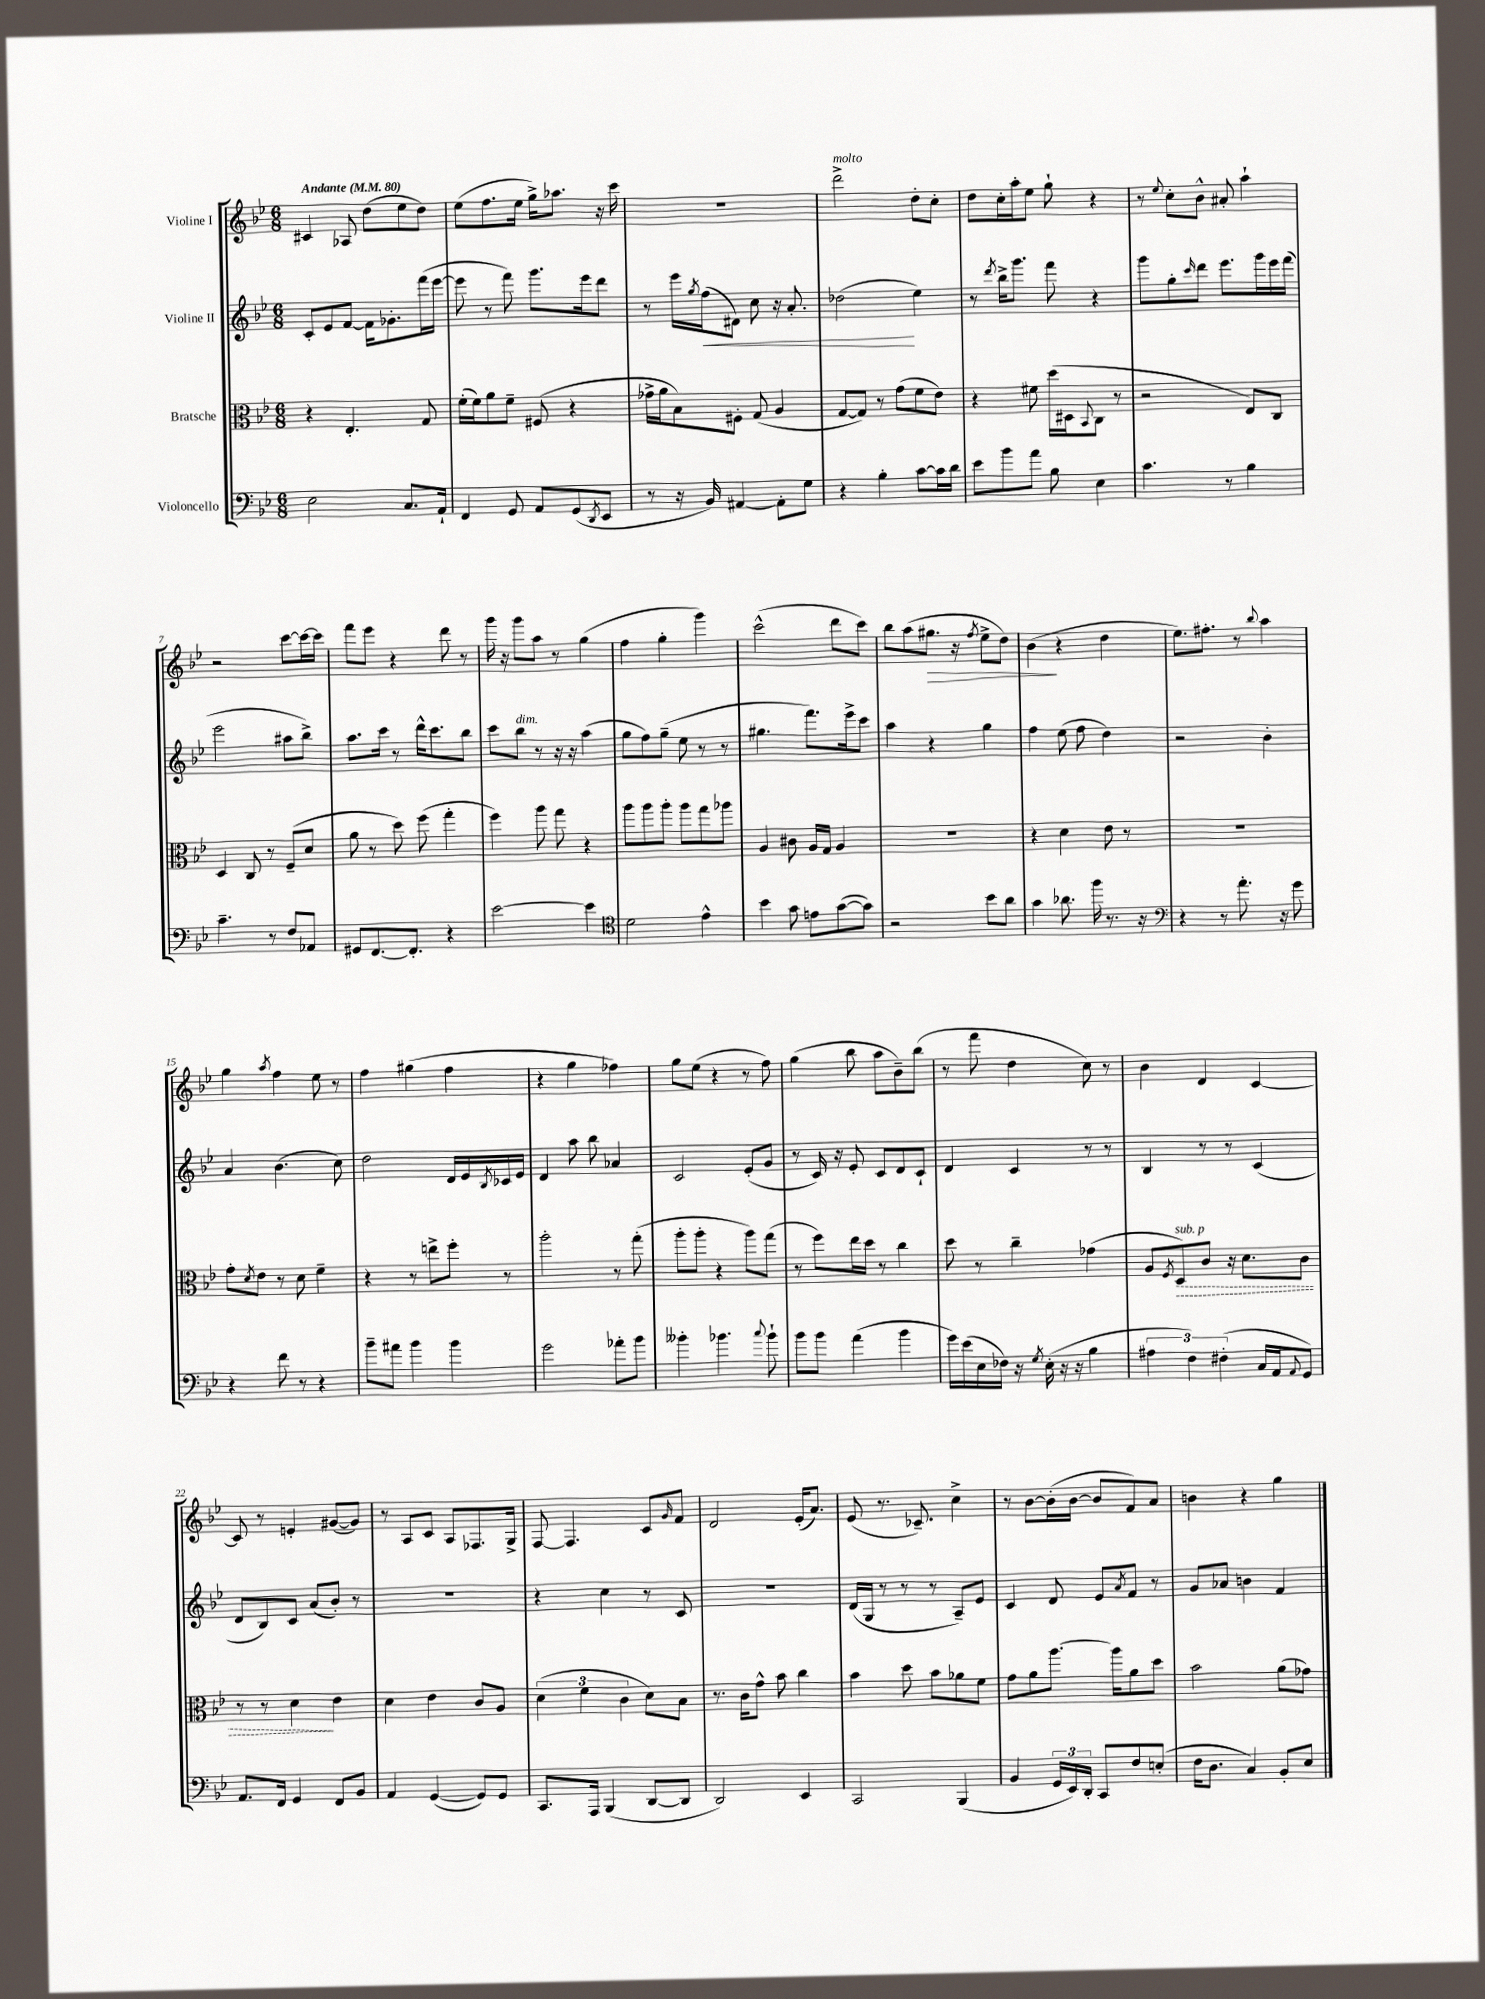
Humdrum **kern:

**kern	**kern	**dynam	**kern	**dynam	**kern	**dynam
*part4	*part3	*part3	*part2	*part2	*part1	*part1
*staff4	*staff3	*staff3	*staff2	*staff2	*staff1	*staff1
*I"Violoncello	*I"Bratsche	*	*I"Violine II	*	*I"Violine I	*
*clefF4	*clefC3	*	*clefG2	*	*clefG2	*
*k[b-e-]	*k[b-e-]	*	*k[b-e-]	*	*k[b-e-]	*
*M6/8	*M6/8	*	*M6/8	*	*M6/8	*
*MM80	*MM80	*	*MM80	*	*MM80	*
=1	=1	=1	=1	=1	=1	=1
!	!	!	!	!	!LO:TX:a:B:t=Andante	!
2E-\	4r	.	8c'/L	.	4c#X/	.
.	.	.	8e-/	.	.	.
.	4.E-'/	.	[8f/J	.	8A-X/	.
.	.	.	16f\KL]	.	(8dd\L	.
.	.	.	8.g-X'\	.	.	.
8.C/L	.	.	.	.	8ee-\	.
.	8G/	.	(16fff\L	.	8dd\J)	.
16AA`/Jk	.	.	[16eee-\JJ	.	.	.
=2	=2	=2	=2	=2	=2	=2
4FF/	(16f'\LL	.	8eee-\]	.	(8ee-\L	.
.	16f\J)	.	.	.	.	.
.	8a\	.	8r	.	8.ff\	.
8GG/	8f~\J	.	8fff\)	.	.	.
.	.	.	.	.	16ee-\Jk	.
8AA/L	(8F#X/	.	8.ggg\L	.	16gg^\KL)	.
.	.	.	.	.	8.aa-X\J	.
(8GG/	4r	.	.	.	.	.
.	.	.	16eee-\k	.	.	.
8qDD/	.	.	.	.	.	.
8EE-/J	.	.	8ddd\J	.	16r	.
.	.	.	.	.	16ccc\	.
=3	=3	=3	=3	=3	=3	=3
8r	16g-X^\LL	.	8r	.	2.r	.
.	16a\J	.	.	.	.	.
16r	8B-\)	.	16eee-\LL	.	.	.
.	.	.	8qgg/	.	.	.
!	!	!	!	!LO:HP:b	!	!
16BB-/)	.	.	(16ff\J	<	.	.
[4AA#X/	8F#X'\J	.	8d#X\J)	.	.	.
.	(8G/	.	8cc\	.	.	.
8AA#'\L]	4A/	.	16r	.	.	.
.	.	.	8.a'/	.	.	.
8G\J	.	.	.	.	.	.
=4	=4	=4	=4	=4	=4	=4
!	!	!	!	!	!LO:TX:a:i:t=molto	!
4r	[8G/L	.	(2dd-X\	.	2ddd^\	.
.	8G/J])	.	.	.	.	.
4B-'\	8r	.	.	.	.	.
.	(8g\L	.	.	.	.	.
[8c\L	8f\	.	4ee-\)	[	8dd'\L	.
16c\L]	8e-\J)	.	.	.	8cc'\J	.
16d\JJ	.	.	.	.	.	.
=5	=5	=5	=5	=5	=5	=5
8e-\L	4r	.	8r	.	8dd\L	.
.	.	.	8qddd/	.	.	.
8b-\	.	.	16bb-^\KL	.	16cc'\L	.
.	.	.	8.ggg\J	.	16aa'\J	.
8a\J	8f#X\	.	.	.	8ee-\J	.
8B-\	(16dd\LL	.	8fff\	.	8gg`\	.
.	16D#X\J	.	.	.	.	.
.	8qqBB-/	.	.	.	.	.
4E-\	8C\J	.	4r	.	4r	.
.	8r	.	.	.	.	.
=6	=6	=6	=6	=6	=6	=6
4.c\	2r	.	8ggg\L	.	8r	.
.	.	.	.	.	8qqee-/	.
.	.	.	8gg'\	.	8cc'\L	.
.	.	.	16qqccc/	.	.	.
.	.	.	8ddd\J	.	8b-^^\J	.
8r	.	.	8.eee-\L	.	8a#X'/	.
4B-\	8E-/L)	.	.	.	4aa`\	.
.	.	.	16ggg\L	.	.	.
.	8C/J	.	16eee-\	.	.	.
.	.	.	(16fff\JJ	.	.	.
!!LO:LB:g=z
=7	=7	=7	=7	=7	=7	=7
4.c~\	4D/	.	2eee-\	.	2r	.
.	8C/	.	.	.	.	.
8r	8r	.	.	.	.	.
8F/L	(8F~/L	.	8aa#X\L	.	[8ccc\L	.
8AA-X/J	8d/J	.	8bb-^\J)	.	16ccc\L_	.
.	.	.	.	.	16ccc\JJ]	.
=8	=8	=8	=8	=8	=8	=8
8GG#X/L	8a\	.	8.aa\L	.	8fff\L	.
[8.FF/	8r	.	.	.	8eee-\J	.
.	.	.	16ccc\Jk	.	.	.
.	8dd\)	.	8r	.	4r	.
8.FF'/J]	.	.	.	.	.	.
.	(8ff\	.	16ddd^^\KL	.	.	.
.	.	.	8.ccc\	.	.	.
4r	4gg'\	.	.	.	8ddd\	.
.	.	.	8bb-\J	.	8r	.
=9	=9	=9	=9	=9	=9	=9
[2e-\	4ff\)	.	8ccc\L	.	16ggg\	.
.	.	.	.	.	16r	.
!	!	!	!LO:TX:a:i:t=dim.	!	!	!
.	.	.	8bb-\J	.	8ggg\L	.
.	8aa\	.	8r	.	8aa\J	.
.	8gg\	.	16r	.	8r	.
.	.	.	16r	.	.	.
4e-\]	4r	.	(4aa\	.	(4gg\	.
=10	=10	=10	=10	=10	=10	=10
*clefC4	*	*	*	*	*	*
2d\	8aa\L	.	8gg\L	.	4ff\	.
.	8aa\	.	8ff\)	.	.	.
.	8aa'\J	.	(8gg~\J	.	4gg'\	.
.	8aa\L	.	8ee-\	.	.	.
4e-^^\	8gg\	.	8r	.	4ggg\)	.
.	8aa-X\J	.	8r	.	.	.
=11	=11	=11	=11	=11	=11	=11
4b-\	4A/	.	4.gg#X\	.	(2ccc^^\	.
8g\	8c#X\	.	.	.	.	.
8en\L	16A/LL	.	8.fff\L)	.	.	.
.	16G/JJ	.	.	.	.	.
([8g\	4A/	.	.	.	8ddd\L	.
.	.	.	16eee-^\k	.	.	.
8g\J])	.	.	8ccc\J	.	8ccc\J)	.
=12	=12	=12	=12	=12	=12	=12
2r	2.r	.	4aa\	.	8bb-\L	.
.	.	.	.	.	(8aa\	.
!	!	!	!	!	!	!LO:HP:b
.	.	.	4r	.	8.gg#X\J	>
.	.	.	.	.	16r	.
.	.	.	.	.	8qff/	.
8b-\L	.	.	4gg\	.	8ee-^\L	.
8a\J	.	.	.	.	8dd\J)	.
=13	=13	=13	=13	=13	=13	=13
4g\	4r	.	4ff\	.	(4b-\	.
8.a-X\	4d\	.	(8ee-\	.	4r	]
.	.	.	8ff\	.	.	.
16ff\	.	.	.	.	.	.
8.r	8e-\	.	4dd\)	.	4dd\	.
.	8r	.	.	.	.	.
16r	.	.	.	.	.	.
=14	=14	=14	=14	=14	=14	=14
*clefF4	*	*	*	*	*	*
4r	2.r	.	2r	.	8.ee-\L)	.
.	.	.	.	.	8.ff#X'\J	.
8r	.	.	.	.	.	.
8.a'\	.	.	.	.	8r	.
.	.	.	.	.	8qqbb-/	.
.	.	.	4b-'\	.	4aa\	.
16r	.	.	.	.	.	.
8g\	.	.	.	.	.	.
!!LO:LB:g=z
=15	=15	=15	=15	=15	=15	=15
4r	8g'\L	.	4a/	.	4gg\	.
.	8qd/	.	.	.	.	.
.	8e-\J	.	.	.	.	.
.	.	.	.	.	8qaa/	.
8f\	8r	.	(4.b-\	.	4ff\	.
8r	8d\	.	.	.	.	.
4r	4f~\	.	.	.	8ee-\	.
.	.	.	8cc\)	.	8r	.
=16	=16	=16	=16	=16	=16	=16
8b-~\L	4r	.	2dd\	.	4ff\	.
8a#X\J	.	.	.	.	.	.
4b-\	8r	.	.	.	(4gg#X\	.
.	8een^\L	.	.	.	.	.
4b-\	8ff'\J	.	16d/LL	.	4ff\	.
.	.	.	16e-/	.	.	.
.	.	.	8qB-/	.	.	.
.	8r	.	16c-X/	.	.	.
.	.	.	16e-/JJ	.	.	.
=17	=17	=17	=17	=17	=17	=17
2g\	2aa'\	.	4d/	.	4r	.
.	.	.	8aa\	.	4gg\	.
.	.	.	8bb-\	.	.	.
8a-X'\L	8r	.	4a-X/	.	4ff-X\)	.
8b-\J	(8gg'\	.	.	.	.	.
=18	=18	=18	=18	=18	=18	=18
4b--X'\	8aa'\L	.	2c/	.	8gg\L	.
.	8aa'\J	.	.	.	(8ee-\J	.
4.b-X\	4r	.	.	.	4r	.
.	8aa\L)	.	(8e-'/L	.	8r	.
8qqcc/	.	.	.	.	.	.
8b-`\	(8gg\J	.	8g/J	.	8ff\)	.
=19	=19	=19	=19	=19	=19	=19
8b-\L	8r	.	8r	.	(4gg\	.
8b-\J	8ff\L)	.	16c/)	.	.	.
.	.	.	16r	.	.	.
(4a\	16ee-\L	.	8e-'/	.	8bb-\	.
.	16dd\JJ	.	.	.	.	.
.	8r	.	8c/L	.	8aa\L	.
4b-\	4cc\	.	8d/	.	8b-~\)	.
.	.	.	8c`/J	.	(8bb-\J	.
=20	=20	=20	=20	=20	=20	=20
16g\LL)	8dd\	.	4d/	.	8r	.
(16e-\	.	.	.	.	.	.
16E-\	8r	.	.	.	8fff\	.
16F-X\JJ)	.	.	.	.	.	.
16r	4cc~\	.	4c/	.	4dd\	.
8qG/	.	.	.	.	.	.
(16E-'\	.	.	.	.	.	.
16r	.	.	.	.	.	.
16r	.	.	.	.	.	.
4B-\	(4g-X\	.	8r	.	8cc\)	.
.	.	.	8r	.	8r	.
=21	=21	=21	=21	=21	=21	=21
6A#X\	8A/L	.	4B-/	.	4b-\	.
.	8qF/	.	.	.	.	.
!	!LO:TX:a:i:t=sub. p	!	!	!	!	!
!	!	!LO:HP:b	!	!	!	!
.	8D/)	>	.	.	.	.
6F\)	.	.	.	.	.	.
.	8c/J	.	8r	.	4d/	.
(6F#X'\	.	.	.	.	.	.
.	16r	.	8r	.	.	.
.	8.d\L	.	.	.	.	.
16C/LL	.	.	(4c/	.	[4c/	.
16AA/J	.	.	.	.	.	.
8qqAA/	.	.	.	.	.	.
8GG/J)	8c\J	.	.	.	.	.
!!LO:LB:g=z
=22	=22	=22	=22	=22	=22	=22
8.AA/L	8r	.	8d/L	.	8c/]	.
.	8r	.	8B-/)	.	8r	.
16FF/Jk	.	.	.	.	.	.
4GG/	4d\	.	8c/J	.	4en'/	.
.	.	.	(8a/L	.	.	.
8FF/L	4e-\	]	8b-'/J)	.	([8g#X/L	.
8BB-/J	.	.	8r	.	8g#/J])	.
=23	=23	=23	=23	=23	=23	=23
4AA/	4d\	.	2.r	.	8r	.
.	.	.	.	.	8A/L	.
([4GG/	4e-\	.	.	.	8c/J	.
.	.	.	.	.	8A/L	.
8GG/L])	8c/L	.	.	.	8.F-X/	.
8GG/J	8A/J	.	.	.	.	.
.	.	.	.	.	16G^/Jk	.
=24	=24	=24	=24	=24	=24	=24
8.CC/L	(6d\	.	4r	.	[8F/	.
.	.	.	.	.	4.F/]	.
.	6f\	.	.	.	.	.
16AAA/Jk	.	.	.	.	.	.
(4BBB-/	.	.	4cc\	.	.	.
.	6c\	.	.	.	.	.
[8DD/L	8d\L)	.	8r	.	8c/L	.
.	.	.	.	.	16qqg/	.
8DD/J]	8B-\J	.	8c/	.	8f/J	.
=25	=25	=25	=25	=25	=25	=25
2DD/)	8.r	.	2.r	.	2d/	.
.	16c\KL	.	.	.	.	.
.	8g^^\J	.	.	.	.	.
.	8b-\	.	.	.	.	.
4EE-/	4cc\	.	.	.	(16e-'/KL	.
.	.	.	.	.	8.a/J)	.
=26	=26	=26	=26	=26	=26	=26
2CC/	4b-\	.	(16d/LL	.	(8e-/	.
.	.	.	16G/JJ	.	.	.
.	.	.	8r	.	8.r	.
.	8dd\	.	8r	.	.	.
.	.	.	.	.	8.c-X~/)	.
.	8b-\L	.	8r	.	.	.
(4BBB-/	8a-X\	.	8A~/L)	.	4cc^\	.
.	8f\J	.	8e-/J	.	.	.
=27	=27	=27	=27	=27	=27	=27
4BB-/	8g\L	.	4c/	.	8r	.
.	8a\	.	.	.	[8b-\L	.
24GG/LL	[8.aa\J	.	8d/	.	(16b-'\L]	.
24EE-/)	.	.	.	.	.	.
.	.	.	.	.	[16b-\JJ	.
24DD'/JJ	.	.	.	.	.	.
8CC/L	.	.	8e-/L	.	8b-/L]	.
.	16aa\KL]	.	.	.	.	.
.	.	.	8qa/	.	.	.
8F/	8a\	.	8f/J	.	8f/)	.
(8En'/J	8dd\J	.	8r	.	8a/J	.
=28	=28	=28	=28	=28	=28	=28
16F\KL	2b-\	.	8g/L	.	4bn\	.
8.D\J	.	.	.	.	.	.
.	.	.	8a-X/J	.	.	.
4C/)	.	.	4bn\	.	4r	.
8BB-'/L	(8a\L	.	4f/	.	4gg\	.
8E-/J	8g-X\J)	.	.	.	.	.
==	==	==	==	==	==	==
*-	*-	*-	*-	*-	*-	*-
